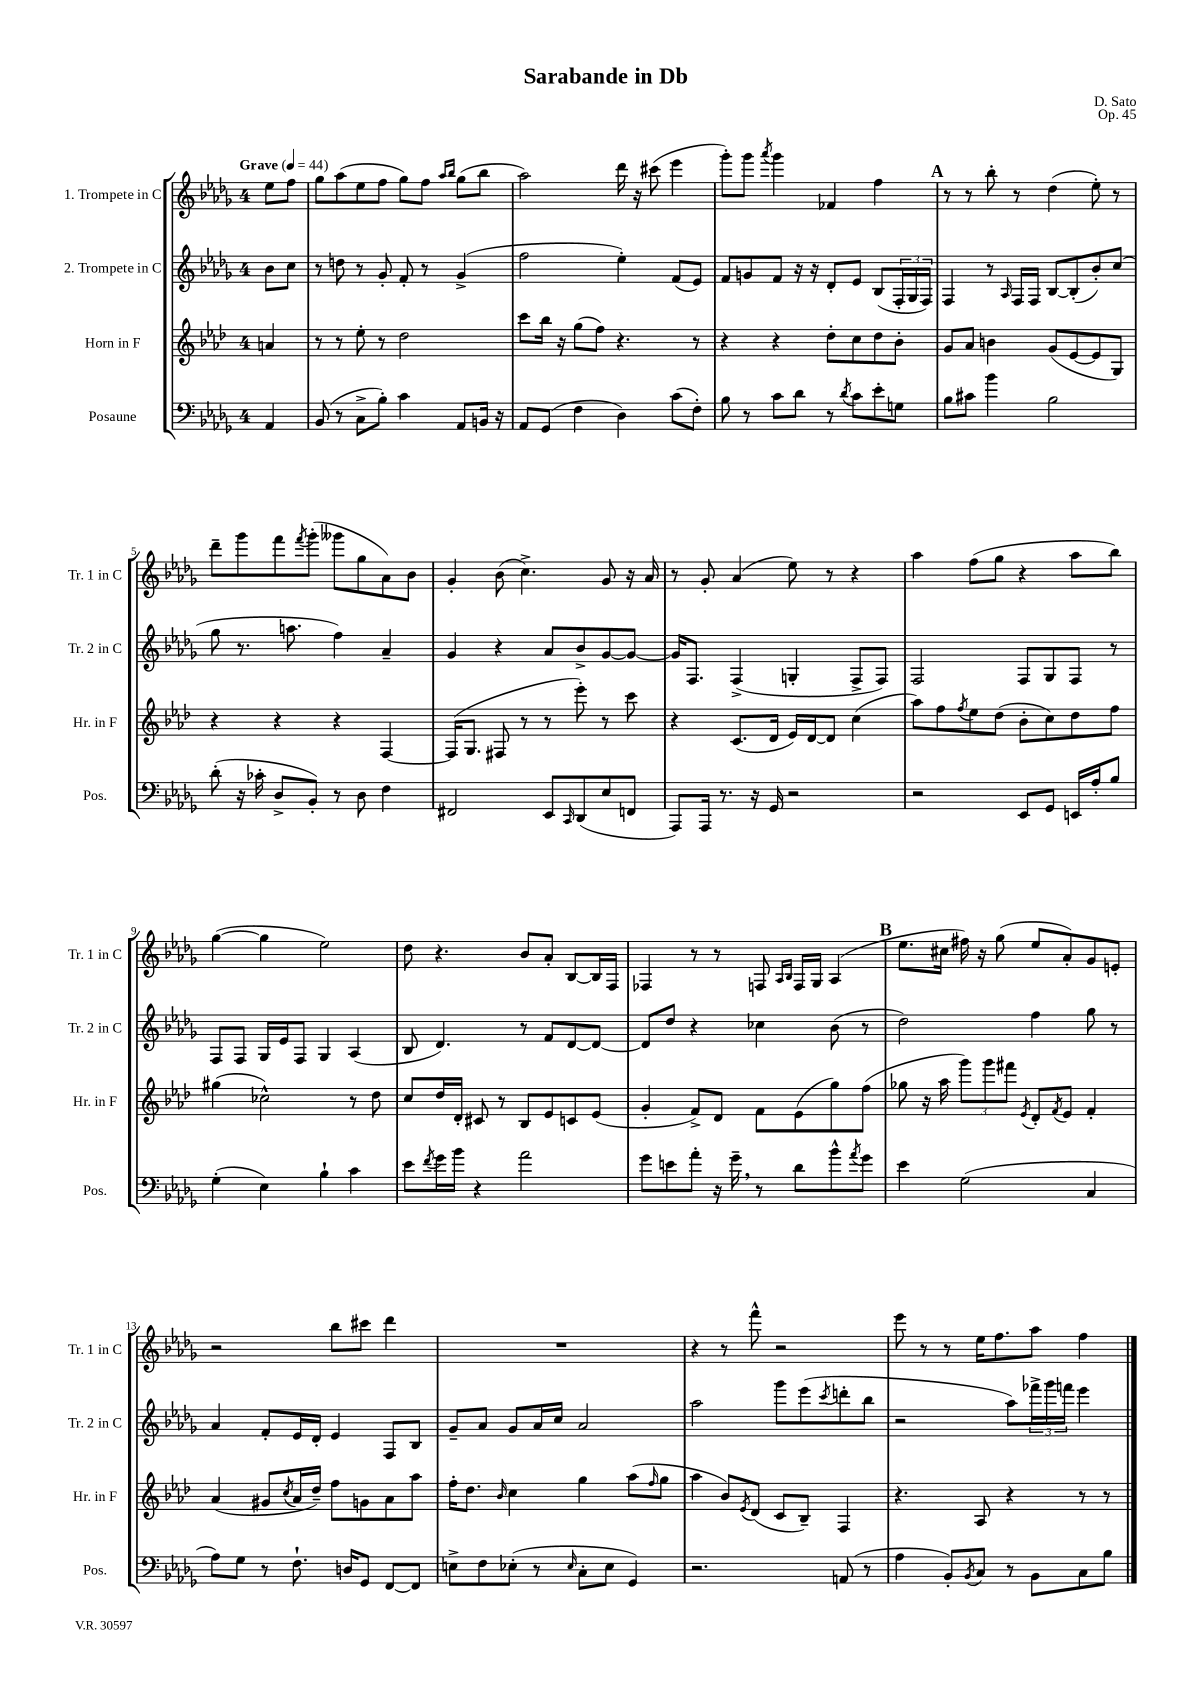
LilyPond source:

\header { title = "Sarabande in Db" composer = "D. Sato" opus = "Op. 45" }
<<
\new StaffGroup <<
\new Staff = "s0" \with { instrumentName = "1. Trompete in C" shortInstrumentName = "Tr. 1 in C" } {
    \clef treble \key des \major \once \override Staff.TimeSignature.style = #'single-digit \time 4/4 \partial 4 \tempo "Grave" 4 = 44
    ees''8 f''8 |
    ges''8 aes''8( ees''8 f''8 ges''8) f''8 \grace { aes''16 bes''16 } ges''8( bes''8 |
    aes''2) des'''16 r16 cis'''8( ees'''4 |
    ges'''8-.) ges'''8 \acciaccatura { aes'''8 } ges'''4 fes'4 f''4 |
    \mark \markup { \bold "A" } r8 r8 bes''8-. r8 des''4( ees''8-.) r8 |
    des'''8-- ges'''8 f'''8 \acciaccatura { f'''8 } ges'''8-.( geses'''8 ges''8 aes'8) bes'8 |
    ges'4-. bes'8( c''4.->) ges'8 r16 aes'16 |
    r8 ges'8-. aes'4( ees''8) r8 r4 |
    aes''4 f''8( ges''8 r4 aes''8 bes''8) |
    ges''4~( ges''4 ees''2) |
    des''8 r4. bes'8 aes'8-. bes8~ bes16 f16 |
    fes4 r8 r8 f8 \grace { aes16 bes16 } f16 ges16 aes4( |
    \mark \markup { \bold "B" } ees''8. cis''16 fis''16) r16 ges''8( ees''8 aes'8-.) ges'8 e'8-. |
    r2 bes''8 cis'''8 des'''4 |
    R1 |
    r4 r8 f'''8-^ r2 |
    ees'''8 r8 r8 ees''16 f''8. aes''8 f''4 \bar "|." |
}
\new Staff = "s1" \with { instrumentName = "2. Trompete in C" shortInstrumentName = "Tr. 2 in C" } {
    \clef treble \key des \major \once \override Staff.TimeSignature.style = #'single-digit \time 4/4 \partial 4
    bes'8 c''8 |
    r8 d''8 r8 ges'8-. f'8-. r8 ges'4->( |
    f''2 ees''4-.) f'8( ees'8) |
    f'8 g'8 f'8 r16 r16 des'8-. ees'8 bes8( \tuplet 3/2 { f16-. ges16 f16) } |
    \mark \markup { \bold "A" } f4 r8 \grace { aes16 } f16 f16 bes8~ bes8-.( bes'8-.) c''8( |
    ges''8 r8. a''8. f''4) aes'4-- |
    ges'4 r4 aes'8 bes'8-> ges'8~ ges'8~ |
    ges'16 f8. f4->( g4-. f8-> f8) |
    f2 f8 ges8 f8 r8 |
    f8 f8 ges16 ees'16 f8 ges4 aes4( |
    bes8 des'4.) r8 f'8 des'8~ des'8~ |
    des'8 des''8 r4 ces''4 bes'8( r8 |
    \mark \markup { \bold "B" } des''2) f''4 ges''8 r8 |
    aes'4 f'8-. ees'16 des'16-. ees'4 f8 bes8 |
    ges'8-- aes'8 ges'8 aes'16 c''16 aes'2 |
    aes''2 ges'''8 ees'''8( \acciaccatura { c'''8 } d'''8-. bes''8 |
    r2 aes''8) \tuplet 3/2 { fes'''16-> ges'''16 f'''16 } ees'''4 \bar "|." |
}
\new Staff = "s2" \with { instrumentName = "Horn in F" shortInstrumentName = "Hr. in F" } {
    \clef treble \key aes \major \once \override Staff.TimeSignature.style = #'single-digit \time 4/4 \partial 4
    a'4 |
    r8 r8 ees''8-. r8 des''2 |
    c'''8 bes''16 r16 g''8( f''8) r4. r8 |
    r4 r4 des''8-. c''8 des''8 bes'8-. |
    \mark \markup { \bold "A" } g'8 aes'8 b'4 g'8( ees'8~ ees'8 g8) |
    r4 r4 r4 f4~ |
    f16( g8. fis8 r8 r8 ees'''8-.) r8 c'''8 |
    r4 c'8.( des'16 ees'16) des'16~ des'8 c''4( |
    aes''8) f''8 \acciaccatura { f''8 } ees''8 des''8( bes'8-. c''8) des''8 f''8 |
    gis''4( ces''2-^) r8 des''8 |
    c''8 des''16 des'16-. cis'8 r8 bes8 ees'8 c'8 ees'8( |
    g'4-. f'8->) des'8 f'8 ees'8( g''8) f''8( |
    \mark \markup { \bold "B" } ges''8 r16 aes''16 \tuplet 3/2 { g'''8) g'''8 fis'''8 } \acciaccatura { ees'8 } des'8-. \acciaccatura { f'8 } ees'8 f'4-. |
    aes'4( gis'8 \acciaccatura { c''8 } aes'16 des''16--) f''8 g'8 aes'8 aes''8 |
    f''16-. des''8. \grace { bes'16 } c''4 g''4 aes''8( \grace { f''16 } g''8 |
    aes''4 bes'8) \acciaccatura { ees'8 } des'8( c'8 bes8--) f4 |
    r4. aes8 r4 r8 r8 \bar "|." |
}
\new Staff = "s3" \with { instrumentName = "Posaune" shortInstrumentName = "Pos." } {
    \clef bass \key des \major \once \override Staff.TimeSignature.style = #'single-digit \time 4/4 \partial 4
    aes,4 |
    bes,8( r8 c8-> bes8-.) c'4 aes,8 b,16 r16 |
    aes,8 ges,8( f4 des4) c'8( f8-.) |
    bes8 r8 c'8 des'8 r8 \acciaccatura { des'8 } c'8 ees'8-. g8 |
    \mark \markup { \bold "A" } bes8 cis'8 bes'4 bes2 |
    des'8-.( r16 ces'16-. des8-> bes,8-.) r8 des8 f4 |
    fis,2 ees,8 \grace { c,16 } des,8( ees8 f,8 |
    aes,,8) aes,,16 r8. r16 ges,16 r2 |
    r2 ees,8 ges,8 e,16 aes16-. bes8 |
    ges4-.( ees4) bes4-! c'4 |
    ees'8 \acciaccatura { f'8 } ges'16 bes'16 r4 aes'2 |
    ges'8 e'8 aes'8-. r16 ges'16-- \breathe r8 des'8 bes'8-^ \acciaccatura { aes'8 } ges'8 |
    \mark \markup { \bold "B" } ees'4 ges2( c4 |
    aes8) ges8 r8 f8.-! d16 ges,8 f,8~ f,8 |
    e8-> f8 ees8-.( r8 \grace { ees16 } c8-. ees8 ges,4) |
    r2. a,8( r8 |
    aes4 bes,8-.) \acciaccatura { bes,8 } c8 r8 bes,8 c8 bes8 \bar "|." |
}
>>
>>
